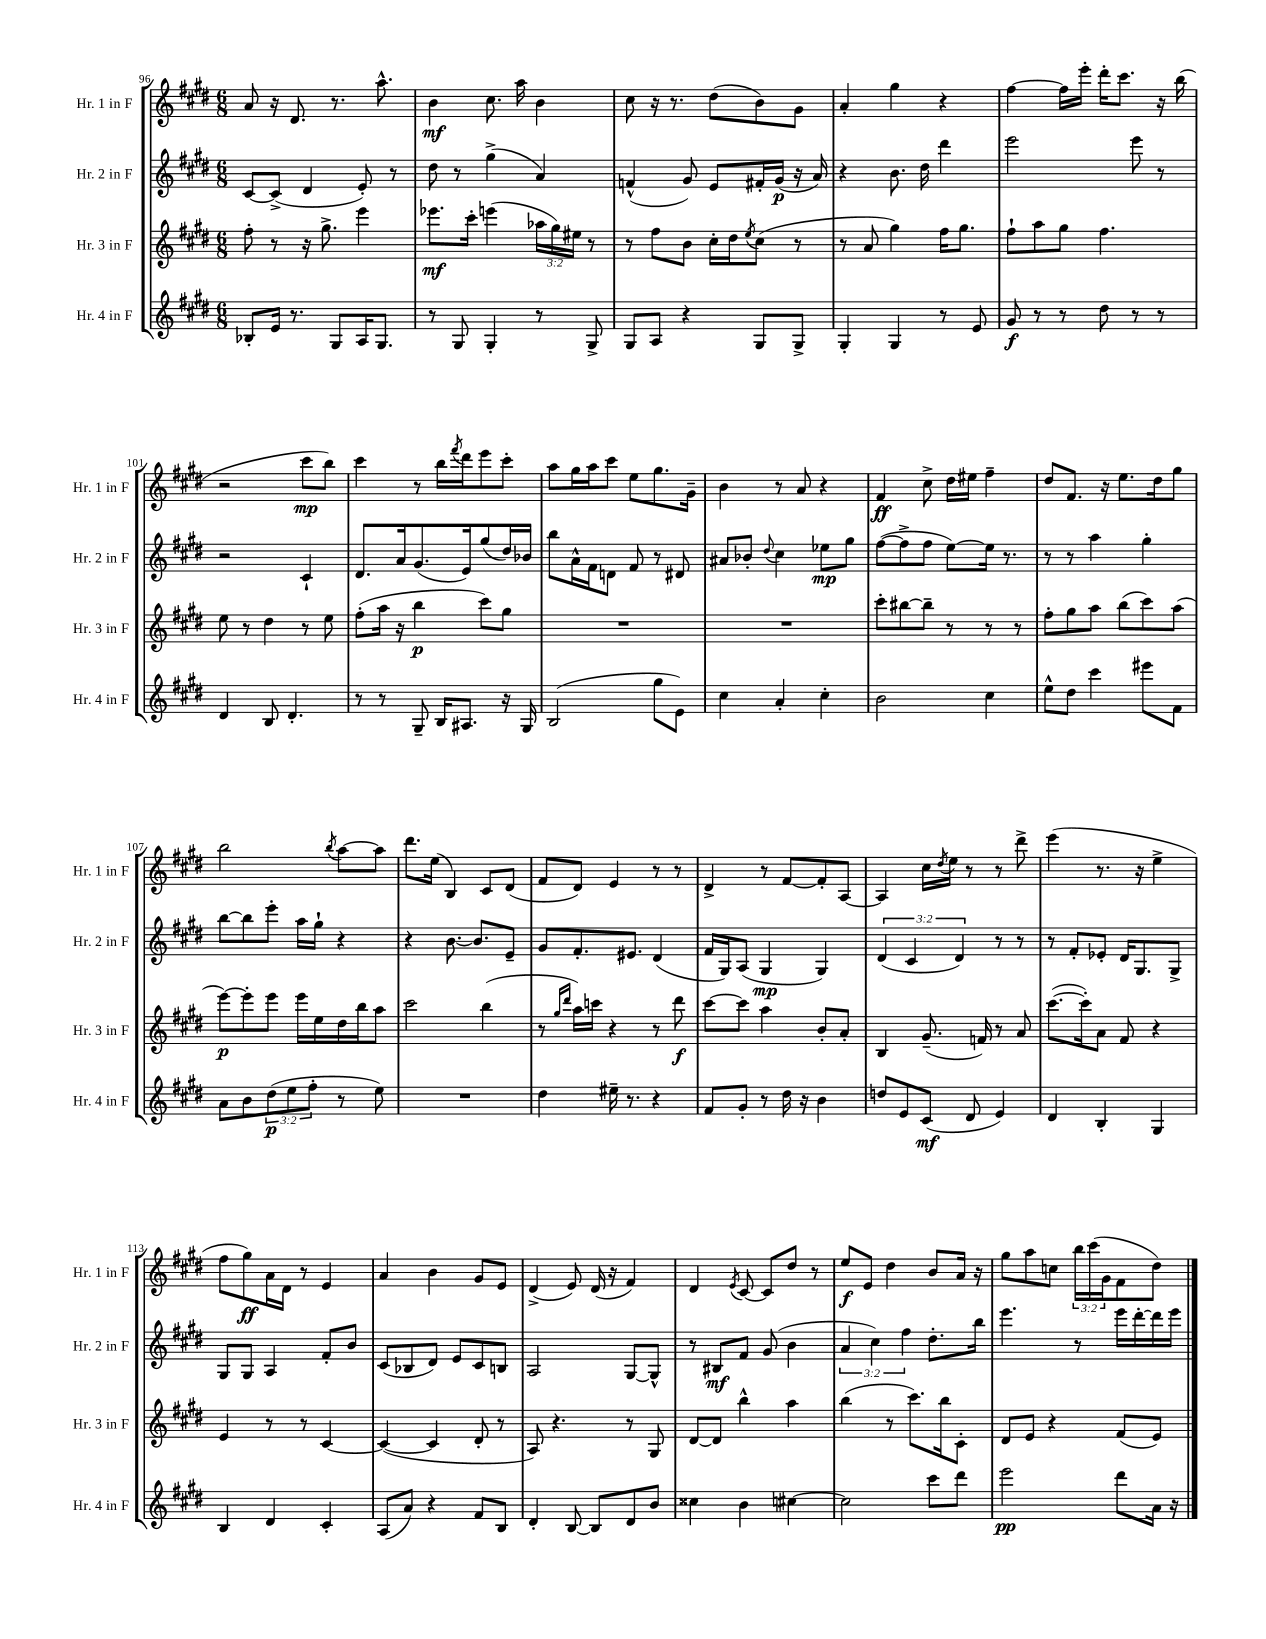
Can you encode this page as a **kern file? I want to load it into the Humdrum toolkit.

**kern	**kern	**kern	**kern
*staff4	*staff3	*staff2	*staff1
*clefG2	*clefG2	*clefG2	*clefG2
*k[f#c#g#d#]	*k[f#c#g#d#]	*k[f#c#g#d#]	*k[f#c#g#d#]
*M6/8	*M6/8	*M6/8	*M6/8
8B-'	8ff#'	[8c#	8a
16e	8r	(8c#^]	16r
8.r	.	.	8.d#
.	16r	4d#	.
.	8.gg#^	.	.
8G#	.	.	8.r
16A	4eee	8e')	.
8.G#	.	.	8.aa^^
.	.	8r	.
=	=	=	=
8r	8.eee-	8dd#	4b
8G#	.	8r	.
.	16ccc#'	.	.
4G#'	(4eee	(4gg#^	8.cc#
.	.	.	16aa
8r	24aa-	4a)	4b
.	24gg#)	.	.
.	24ee#	.	.
8G#^	8r	.	.
=	=	=	=
8G#	8r	(4f^^	8cc#
8A	8ff#	.	16r
.	.	.	8.r
4r	8b	8g#)	.
.	16cc#'	8e	(8dd#
.	16dd#	.	.
.	8qee	.	.
8G#	(8cc#	16f#'	8b)
.	.	(16g#	.
8G#^	8r	16r	8g#
.	.	16a)	.
=	=	=	=
4G#'	8r	4r	4a'
.	8a	.	.
4G#	4gg#)	8.b	4gg#
.	.	16dd#	.
8r	16ff#	4ddd#	4r
.	8.gg#	.	.
8e	.	.	.
=	=	=	=
8g#	8ff#`	2eee	[4ff#
8r	8aa	.	.
8r	8gg#	.	16ff#]
.	.	.	16eee'
8dd#	4.ff#	.	16ddd#'
.	.	.	8.ccc#
8r	.	8eee	.
8r	.	8r	16r
.	.	.	(16bb
=	=	=	=
4d#	8ee	2r	2r
.	8r	.	.
8B	4dd#	.	.
4.d#'	.	.	.
.	8r	4c#`	8ccc#
.	8ee	.	8bb)
=	=	=	=
8r	(8ff#'	8.d#	4ccc#
8r	16aa	.	.
.	16r	16a	.
8G#~	4bb	(8.g#	8r
16B	.	.	16bb
.	.	.	8qfff#
8.A#	.	16e)	16ddd#
.	8ccc#)	(8gg#	8eee
16r	8gg#	16dd#)	8ccc#'
16G#	.	16b-	.
=	=	=	=
(2B	2.r	8bb	8aa
.	.	16a^^	16gg#
.	.	16f#	16aa
.	.	8d	8ccc#
.	.	8f#	8ee
8gg#	.	8r	8.gg#
8e)	.	8d#	.
.	.	.	16g#~
=	=	=	=
4cc#	2.r	8a#	4b
.	.	8b-'	.
.	.	8qqdd#	.
4a'	.	4cc#	8r
.	.	.	8a
4cc#'	.	8ee-	4r
.	.	8gg#	.
=	=	=	=
2b	8ccc#'	([8ff#	4f#
.	[8bb#	8ff#^]	.
.	8bb#~]	8ff#	8cc#^
.	8r	[8ee)	16dd#
.	.	.	16ee#
4cc#	8r	16ee]	4ff#~
.	.	8.r	.
.	8r	.	.
=	=	=	=
8ee^^	8ff#'	8r	8dd#
8dd#	8gg#	8r	8.f#
4ccc#	8aa	4aa	.
.	.	.	16r
.	(8bb	.	8.ee
8eee#	8ccc#)	4gg#'	.
.	.	.	16dd#
8f#	(8aa	.	8gg#
=	=	=	=
8a	[8eee)	[8bb	2bb
8b	8eee']	8bb]	.
(12dd#	8eee	8eee'	.
12ee	.	.	.
.	16eee	16aa	.
12ff#'	.	.	.
.	16ee	16gg#`	.
.	.	.	8qbb
8r	16dd#	4r	[8aa
.	16bb	.	.
8ee)	8aa	.	8aa]
=	=	=	=
2.r	2ccc#	4r	8.ddd#
.	.	.	(16ee
.	.	[8.b	4B)
.	.	8.b]	.
.	(4bb	.	8c#
.	.	8e~	(8d#
=	=	=	=
4dd#	8r	8g#	8f#
.	16qqgg#	.	.
.	16qqddd#	.	.
.	16aa)	8.f#'	8d#)
.	16ccc	.	.
16ee#~	4r	.	4e
8.r	.	8.e#	.
4r	8r	(4d#	8r
.	8ddd#	.	8r
=	=	=	=
8f#	[8ccc#	16f#	4d#^
.	.	16G#)	.
8g#'	8ccc#]	(8A	.
8r	4aa	4G#	8r
16dd#	.	.	[8f#
16r	.	.	.
4b	8b'	4G#)	8f#']
.	8a'	.	[8A
=	=	=	=
8dd	4B	(6d#	4A]
8e	.	.	.
.	.	6c#	.
(8c#	(8.g#~	.	16cc#
.	.	.	8qdd#
.	.	.	16ee
.	.	6d#)	.
8d#	.	.	8r
.	16f)	.	.
4e)	8r	8r	8r
.	8a	8r	8ddd#^
=	=	=	=
4d#	([8.ccc#	8r	(4eee
.	.	8f#'	.
.	16ccc#'])	.	.
4B'	8a	8e-'	8.r
.	8f#	16d#	.
.	.	8.G#	16r
4G#	4r	.	4ee^
.	.	8G#^	.
=	=	=	=
4B	4e	8G#	8ff#
.	.	8G#	8gg#)
4d#	8r	4A	16a
.	.	.	16d#
.	8r	.	8r
4c#'	[4c#	8f#'	4e
.	.	8b	.
=	=	=	=
(8A	(4c#_	(8c#	4a
8a)	.	8B-	.
4r	4c#]	8d#)	4b
.	.	8e	.
8f#	8d#'	8c#	8g#
8B	8r	8B	8e
=	=	=	=
4d#'	8A)	2A	(4d#^
.	4.r	.	.
[8B	.	.	8e)
8B]	.	.	(16d#
.	.	.	16r
8d#	8r	[8G#	4f#)
8b	8G#	8G#^^]	.
=	=	=	=
4cc##	[8d#	8r	4d#
.	8d#]	8B#	.
.	.	.	8qe
4b	4bb^^	8f#	[8c#
.	.	(8g#	8c#]
[4cc#	4aa	4b	8dd#
.	.	.	8r
=	=	=	=
2cc#]	(4bb	6a	8ee
.	.	.	8e
.	.	6cc#)	.
.	8r	.	4dd#
.	.	6ff#	.
.	8.ccc#)	.	.
8ccc#	.	8.dd#'	8b
.	16bb	.	.
8ddd#	8c#'	.	16a
.	.	16bb	16r
=	=	=	=
2eee	8d#	4.eee	8gg#
.	8e	.	8aa
.	4r	.	8cc
.	.	8r	24bb
.	.	.	(24ccc#
.	.	.	24g#
8ddd#	(8f#	16eee	8f#
.	.	[16ddd#'	.
16a	8e)	16ddd#]	8dd#)
16r	.	16eee	.
==	==	==	==
*-	*-	*-	*-
